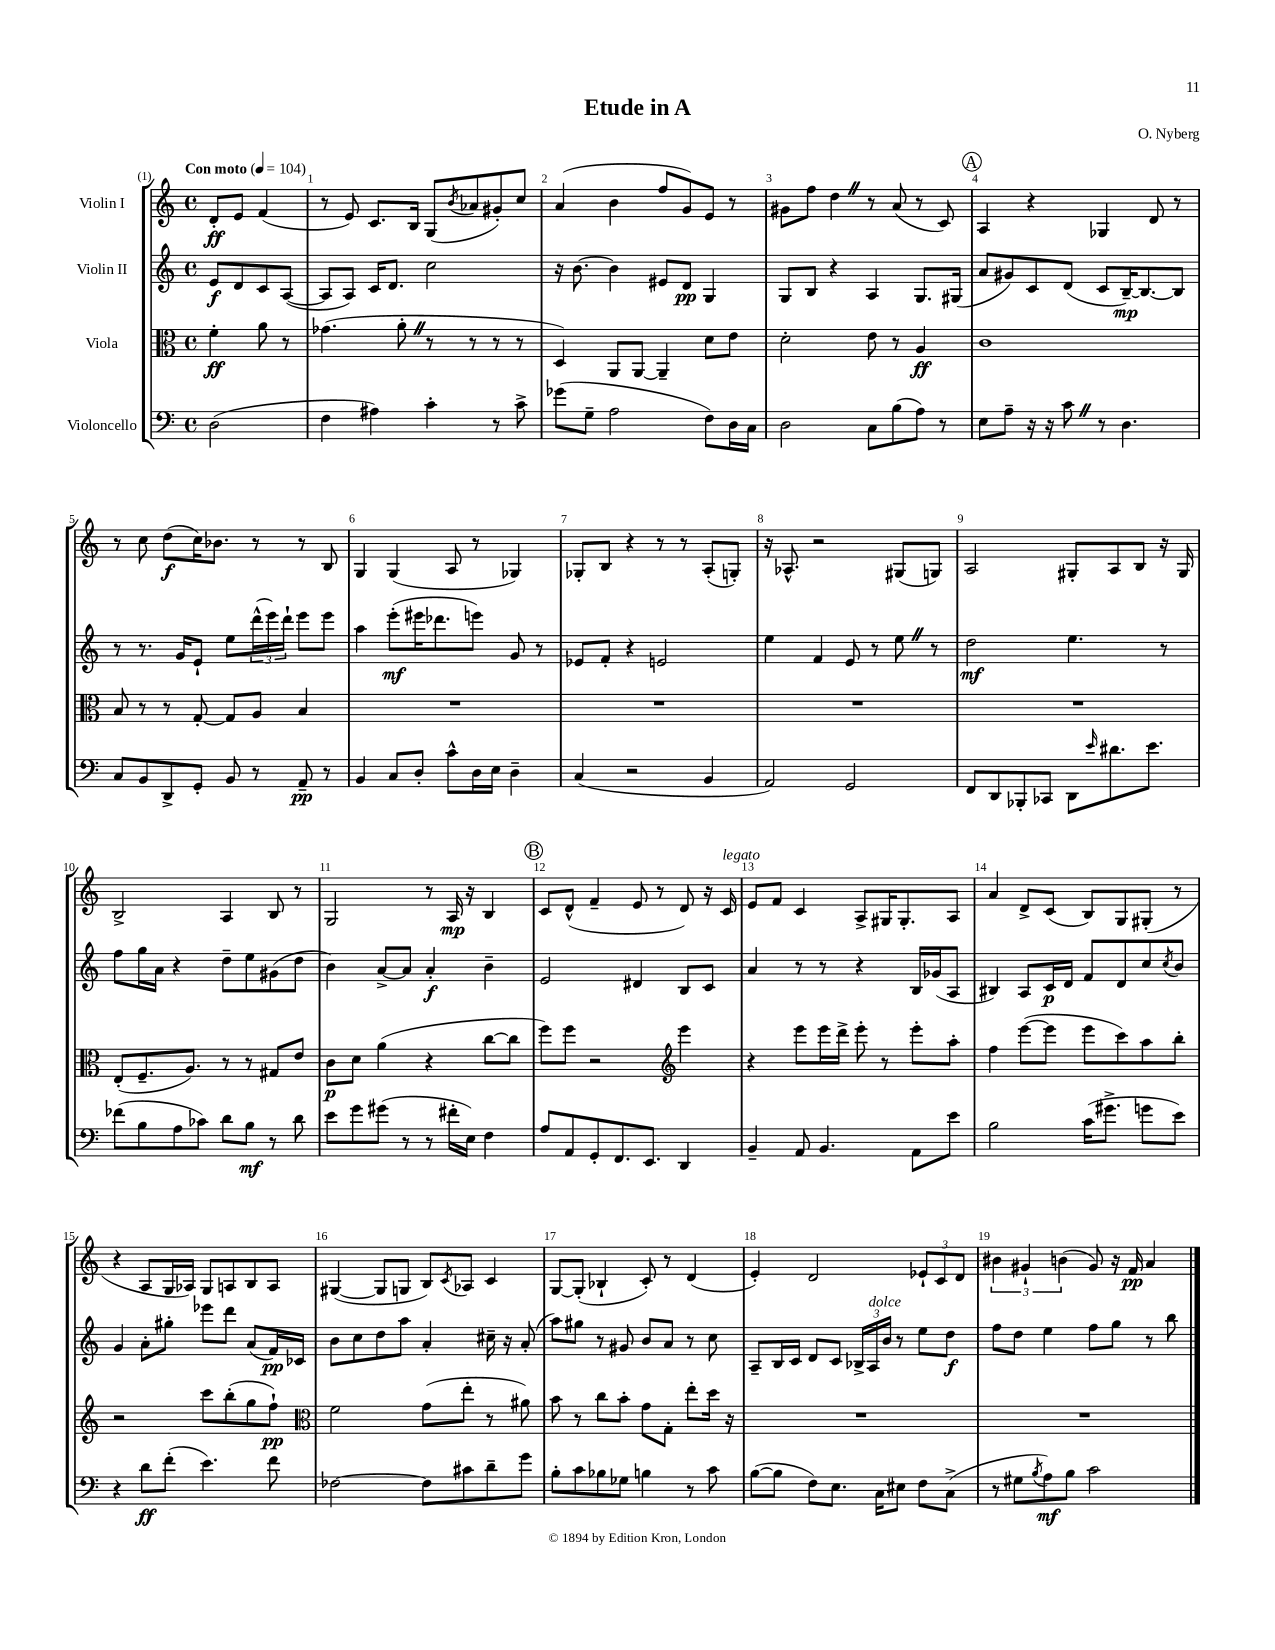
\header { title = "Etude in A" composer = "O. Nyberg" }
<<
\new StaffGroup <<
\new Staff = "s0" \with { instrumentName = "Violin I" } {
    \clef treble \key c \major \defaultTimeSignature \time 4/4 \partial 2 \tempo "Con moto" 4 = 104
    d'8-.\ff e'8 f'4( |
    r8 e'8) c'8. b16 g8( \acciaccatura { b'8 } aes'8 gis'8-.) c''8 |
    a'4( b'4 f''8 g'8) e'8 r8 |
    gis'8 f''8 d''4 \once \override BreathingSign.text = \markup { \musicglyph "scripts.caesura.straight" } \breathe r8 a'8( r8 c'8) |
    \mark \markup { \circle "A" } a4 r4 ges4 d'8 r8 |
    r8 c''8 d''8\f( c''16) bes'8. r8 r8 b8 |
    g4 g4( a8 r8 ges4) |
    ges8-. b8 r4 r8 r8 a8-.( g8-.) |
    r16 aes8.-^ r2 gis8( g8) |
    a2 gis8-. a8 b8 r16 gis16 |
    b2-> a4 b8 r8 |
    g2 r8 a16\mp r16 b4 |
    \mark \markup { \circle "B" } c'8 d'8-^( f'4-- e'8 r8 d'8) r16 c'16^\markup { \italic "legato" } |
    e'8 f'8 c'4 a8-> gis16 gis8.-. a8 |
    a'4 d'8-> c'8( b8) g8 gis8-.( r8 |
    r4 a8 g16 aes16) g8 a8 b8 a8 |
    gis4~( gis8 g8 b8) \acciaccatura { c'8 } aes8 c'4 |
    g8~ g8-.( bes4-! c'8-.) r8 d'4( |
    e'4-.) d'2 \tuplet 3/2 { ees'8-! c'8 d'8 } |
    \tuplet 3/2 { bis'4 gis'4-! b'4( } gis'8) r16 f'16\pp a'4 \bar "|." |
}
\new Staff = "s1" \with { instrumentName = "Violin II" } {
    \clef treble \key c \major \defaultTimeSignature \time 4/4 \partial 2
    e'8\f d'8 c'8 a8~( |
    a8 a8) c'16 d'8. c''2 |
    r16 b'8.~ b'4 eis'8 d'8\pp g4 |
    g8 b8 r4 a4 g8. gis16( |
    \mark \markup { \circle "A" } a'8 gis'8) c'8 d'8( c'8 b16~--\mp) b8.~ b8 |
    r8 r8. g'16 e'8-! e''8 \tuplet 3/2 { d'''16-^( e'''16) d'''16-! } e'''8 e'''8 |
    a''4 e'''8-.\mf( eis'''16 des'''8. e'''8) g'8 r8 |
    ees'8 f'8-. r4 e'2 |
    e''4 f'4 e'8 r8 e''8 \once \override BreathingSign.text = \markup { \musicglyph "scripts.caesura.straight" } \breathe r8 |
    d''2\mf e''4. r8 |
    f''8 g''16 a'16 r4 d''8-- e''8 gis'8( d''8 |
    b'4) a'8~-> a'8 a'4-.\f b'4-- |
    \mark \markup { \circle "B" } e'2 dis'4 b8 c'8 |
    a'4 r8 r8 r4 b16 ges'16( a8 |
    bis4) a8 c'16\p d'16 f'8 d'8 c''8 \acciaccatura { c''8 } b'8 |
    g'4 a'8-. gis''8-. ees'''8 d'''8 a'8( f'16\pp) ces'16 |
    b'8 c''8 d''8 a''8 a'4-. cis''16-- r16 a'8-.( |
    a''8) gis''8 r8 gis'8 b'8 a'8 r8 c''8 |
    a8-- b16 c'16 d'8 c'8 \tuplet 3/2 { bes16-> a16^\markup { \italic "dolce" } b'16 } r8 e''8 d''8\f |
    f''8 d''8 e''4 f''8 g''8 r8 b''8 \bar "|." |
}
\new Staff = "s2" \with { instrumentName = "Viola" } {
    \clef alto \key c \major \defaultTimeSignature \time 4/4 \partial 2
    f'4-.\ff a'8 r8 |
    ges'4.( a'8-. \once \override BreathingSign.text = \markup { \musicglyph "scripts.caesura.straight" } \breathe r8 r8 r8 r8 |
    d4) a,8 a,8~ a,4-- d'8 e'8 |
    d'2-. e'8 r8 a4\ff |
    \mark \markup { \circle "A" } c'1 |
    b8 r8 r8 g8~-. g8 a8 b4 |
    R1 |
    R1 |
    R1 |
    R1 |
    e8-.( f8.-- a8.) r8 r8 gis8 e'8 |
    c'8\p d'8 a'4( r4 c''8~ c''8 |
    \mark \markup { \circle "B" } f''8) f''8 r2 \clef treble e'''4 |
    r4 e'''8 e'''16 d'''16-> e'''8-. r8 e'''8-. a''8-. |
    f''4 e'''8~( e'''8 e'''8 c'''8) a''8 b''8-. |
    r2 c'''8 b''8-.( g''8 f''8-!\pp) |
    \clef alto f'2 g'8( e''8-. r8 ais'8) |
    b'8 r8 c''8 b'8-. g'8 g8-. e''8-. d''16 r16 |
    R1 |
    R1 \bar "|." |
}
\new Staff = "s3" \with { instrumentName = "Violoncello" } {
    \clef bass \key c \major \defaultTimeSignature \time 4/4 \partial 2
    d2( |
    f4 ais4) c'4-. r8 c'8-> |
    ges'8( g8-- a2 f8) d16 c16 |
    d2 c8 b8( a8) r8 |
    \mark \markup { \circle "A" } e8 a8-- r16 r16 c'8 \once \override BreathingSign.text = \markup { \musicglyph "scripts.caesura.straight" } \breathe r8 d4. |
    c8 b,8 d,8-> g,8-. b,8 r8 a,8--\pp r8 |
    b,4 c8 d8-. c'8-^ d16 e16 d4-- |
    c4( r2 b,4 |
    a,2) g,2 |
    f,8 d,8 bes,,8-. ces,8 d,8 \grace { e'16 } dis'8. e'8. |
    fes'8( b8 a8 ces'8) d'8 b8\mf r8 d'8 |
    e'8 g'8 gis'8( r8 r8 fis'16-. e16) f4 |
    \mark \markup { \circle "B" } a8 a,8 g,8-. f,8. e,8. d,4 |
    b,4-- a,8 b,4. a,8 e'8 |
    b2 c'16( gis'8.-> g'8 e'8) |
    r4 d'8\ff f'8-.( e'4.) f'8 |
    fes2~ fes8 cis'8 d'8-- g'8 |
    b8-. c'8 bes8 ges8 b4 r8 c'8 |
    b8~( b8 f8) e8. c16 eis8 f8 c8->( |
    r8 gis8 \acciaccatura { b8 } a8\mf) b8 c'2 \bar "|." |
}
>>
>>
\layout { \context { \Score \override BarNumber.break-visibility = ##(#f #t #t) barNumberVisibility = #all-bar-numbers-visible } }
